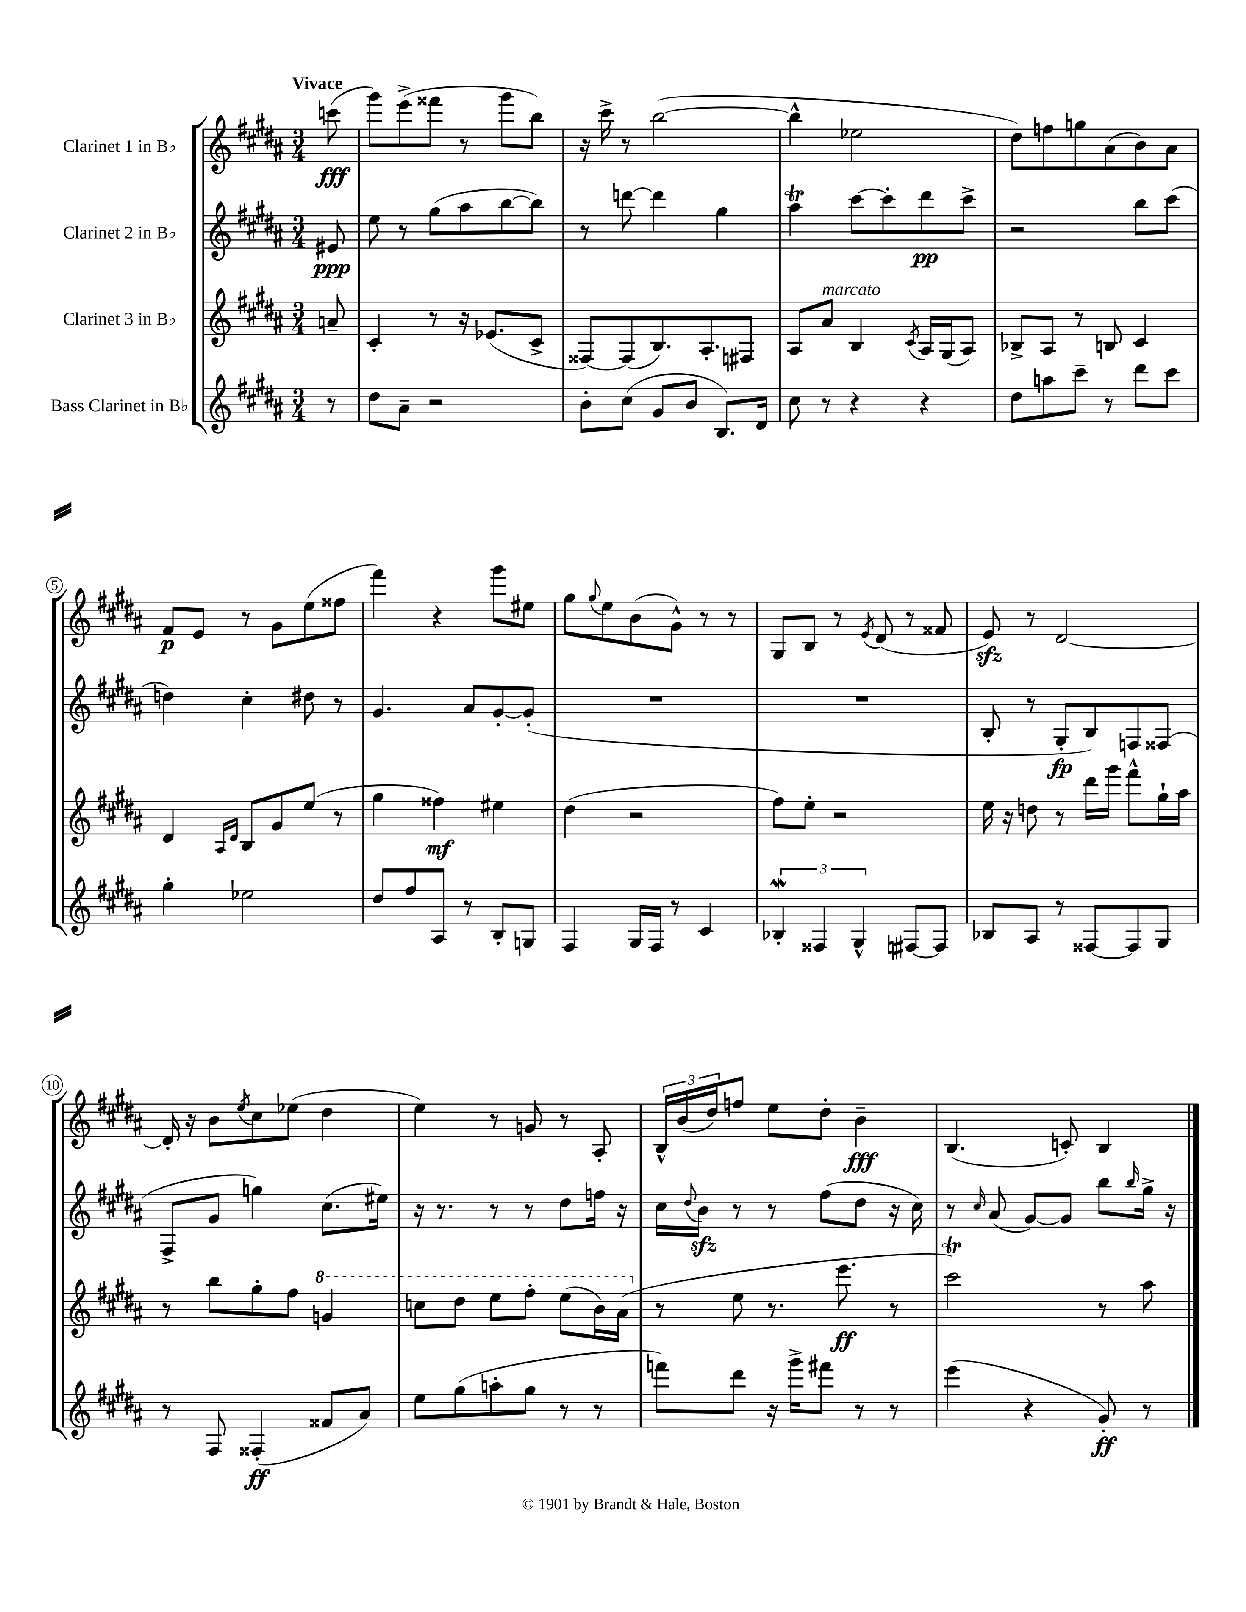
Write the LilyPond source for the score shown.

<<
\new StaffGroup <<
\new Staff = "s0" \with { instrumentName = "Clarinet 1 in Bb" } {
    \clef treble \key b \major \numericTimeSignature \time 3/4 \partial 8 \tempo "Vivace"
    c'''8\fff( |
    gis'''8) e'''8->( fisis'''8 r8 gis'''8 b''8) |
    r16 cis'''16-> r8 b''2~( |
    b''4-^ ees''2 |
    dis''8) f''8 g''8 ais'8( b'8) ais'8 |
    fis'8\p e'8 r8 gis'8 e''8( fisis''8 |
    fis'''4) r4 gis'''8 eis''8 |
    gis''8 \appoggiatura { gis''8 } e''8 b'8( gis'8-^) r8 r8 |
    gis8 b8 r8 \acciaccatura { e'8 } dis'8( r8 fisis'8 |
    e'8\sfz) r8 dis'2~ |
    dis'16-. r16 b'8 \acciaccatura { e''8 } cis''8 ees''8( dis''4 |
    e''4) r8 g'8 r8 ais8-. |
    \tuplet 3/2 { b16-^ b'16( dis''16) } f''8 e''8 dis''8-. b'4--\fff |
    b4.( c'8-.) b4 \bar "|." |
}
\new Staff = "s1" \with { instrumentName = "Clarinet 2 in Bb" } {
    \clef treble \key b \major \numericTimeSignature \time 3/4 \partial 8
    eis'8\ppp |
    e''8 r8 gis''8( ais''8 b''8~ b''8) |
    r8 d'''8~ d'''4 gis''4 |
    ais''4\trill cis'''8~ cis'''8-. dis'''8\pp cis'''8-> |
    r2 b''8 cis'''8( |
    d''4) cis''4-. dis''8 r8 |
    gis'4. ais'8 gis'8~-. gis'8-.( |
    R2. |
    R2. |
    b8-. r8 gis8-.\fp b8) f8 fisis8( |
    fis8-> gis'8 g''4) cis''8.( eis''16) |
    r16 r8. r8 r8 dis''8 f''16 r16 |
    cis''16 \appoggiatura { dis''8 } b'16\sfz r8 r8 fis''8( dis''8 r16 cis''16) |
    r8 \grace { cis''16 } ais'8( gis'8~) gis'8 b''8 \grace { b''16 } gis''16-> r16 \bar "|." |
}
\new Staff = "s2" \with { instrumentName = "Clarinet 3 in Bb" } {
    \clef treble \key b \major \numericTimeSignature \time 3/4 \partial 8
    a'8-- |
    cis'4-. r8 r16 ees'8.( cis'8-> |
    fisis8~) fisis8( b8.) ais8.-. fis8 |
    ais8 ais'8^\markup { \italic "marcato" } b4 \acciaccatura { cis'8 } ais16 gis16( ais8) |
    bes8-> ais8 r8 b8 cis'4 |
    dis'4 \grace { ais16 dis'16 } b8 gis'8 e''8( r8 |
    gis''4 fisis''4\mf) eis''4 |
    dis''4( r2 |
    fis''8) e''8-. r2 |
    e''16 r16 d''8 r8 dis'''16 gis'''16 fis'''8-^ gis''16-! ais''16 |
    r8 b''8 gis''8-. fis''8 \ottava #1 g''4 |
    c'''8 dis'''8 e'''8 fis'''8-. e'''8( b''16) ais''16( \ottava #0 |
    r8 e''8 r8. e'''8.\ff r8 |
    cis'''2\trill) r8 ais''8 \bar "|." |
}
\new Staff = "s3" \with { instrumentName = "Bass Clarinet in Bb" } {
    \clef treble \key b \major \numericTimeSignature \time 3/4 \partial 8
    r8 |
    dis''8 ais'8-- r2 |
    b'8-. cis''8( gis'8 b'8 b8.) dis'16 |
    cis''8 r8 r4 r4 |
    dis''8 a''8 cis'''8-- r8 dis'''8 cis'''8 |
    gis''4-. ees''2 |
    dis''8 fis''8 ais8 r8 b8-. g8 |
    fis4 gis16 fis16 r8 cis'4 |
    \tuplet 3/2 { bes4-.\mordent fisis4 gis4-^ } fis8~ fis8 |
    bes8 ais8 r8 fisis8~ fisis8 gis8 |
    r8 fis8 fisis4-.\ff( fisis'8 ais'8) |
    e''8 gis''8( a''8-. gis''8 r8 r8 |
    f'''8) dis'''8 r16 gis'''16-> fis'''8 r8 r8 |
    e'''4( r4 gis'8-.\ff) r8 \bar "|." |
}
>>
>>
\layout { \context { \Score \override BarNumber.stencil = #(make-stencil-circler 0.1 0.3 ly:text-interface::print) } }
